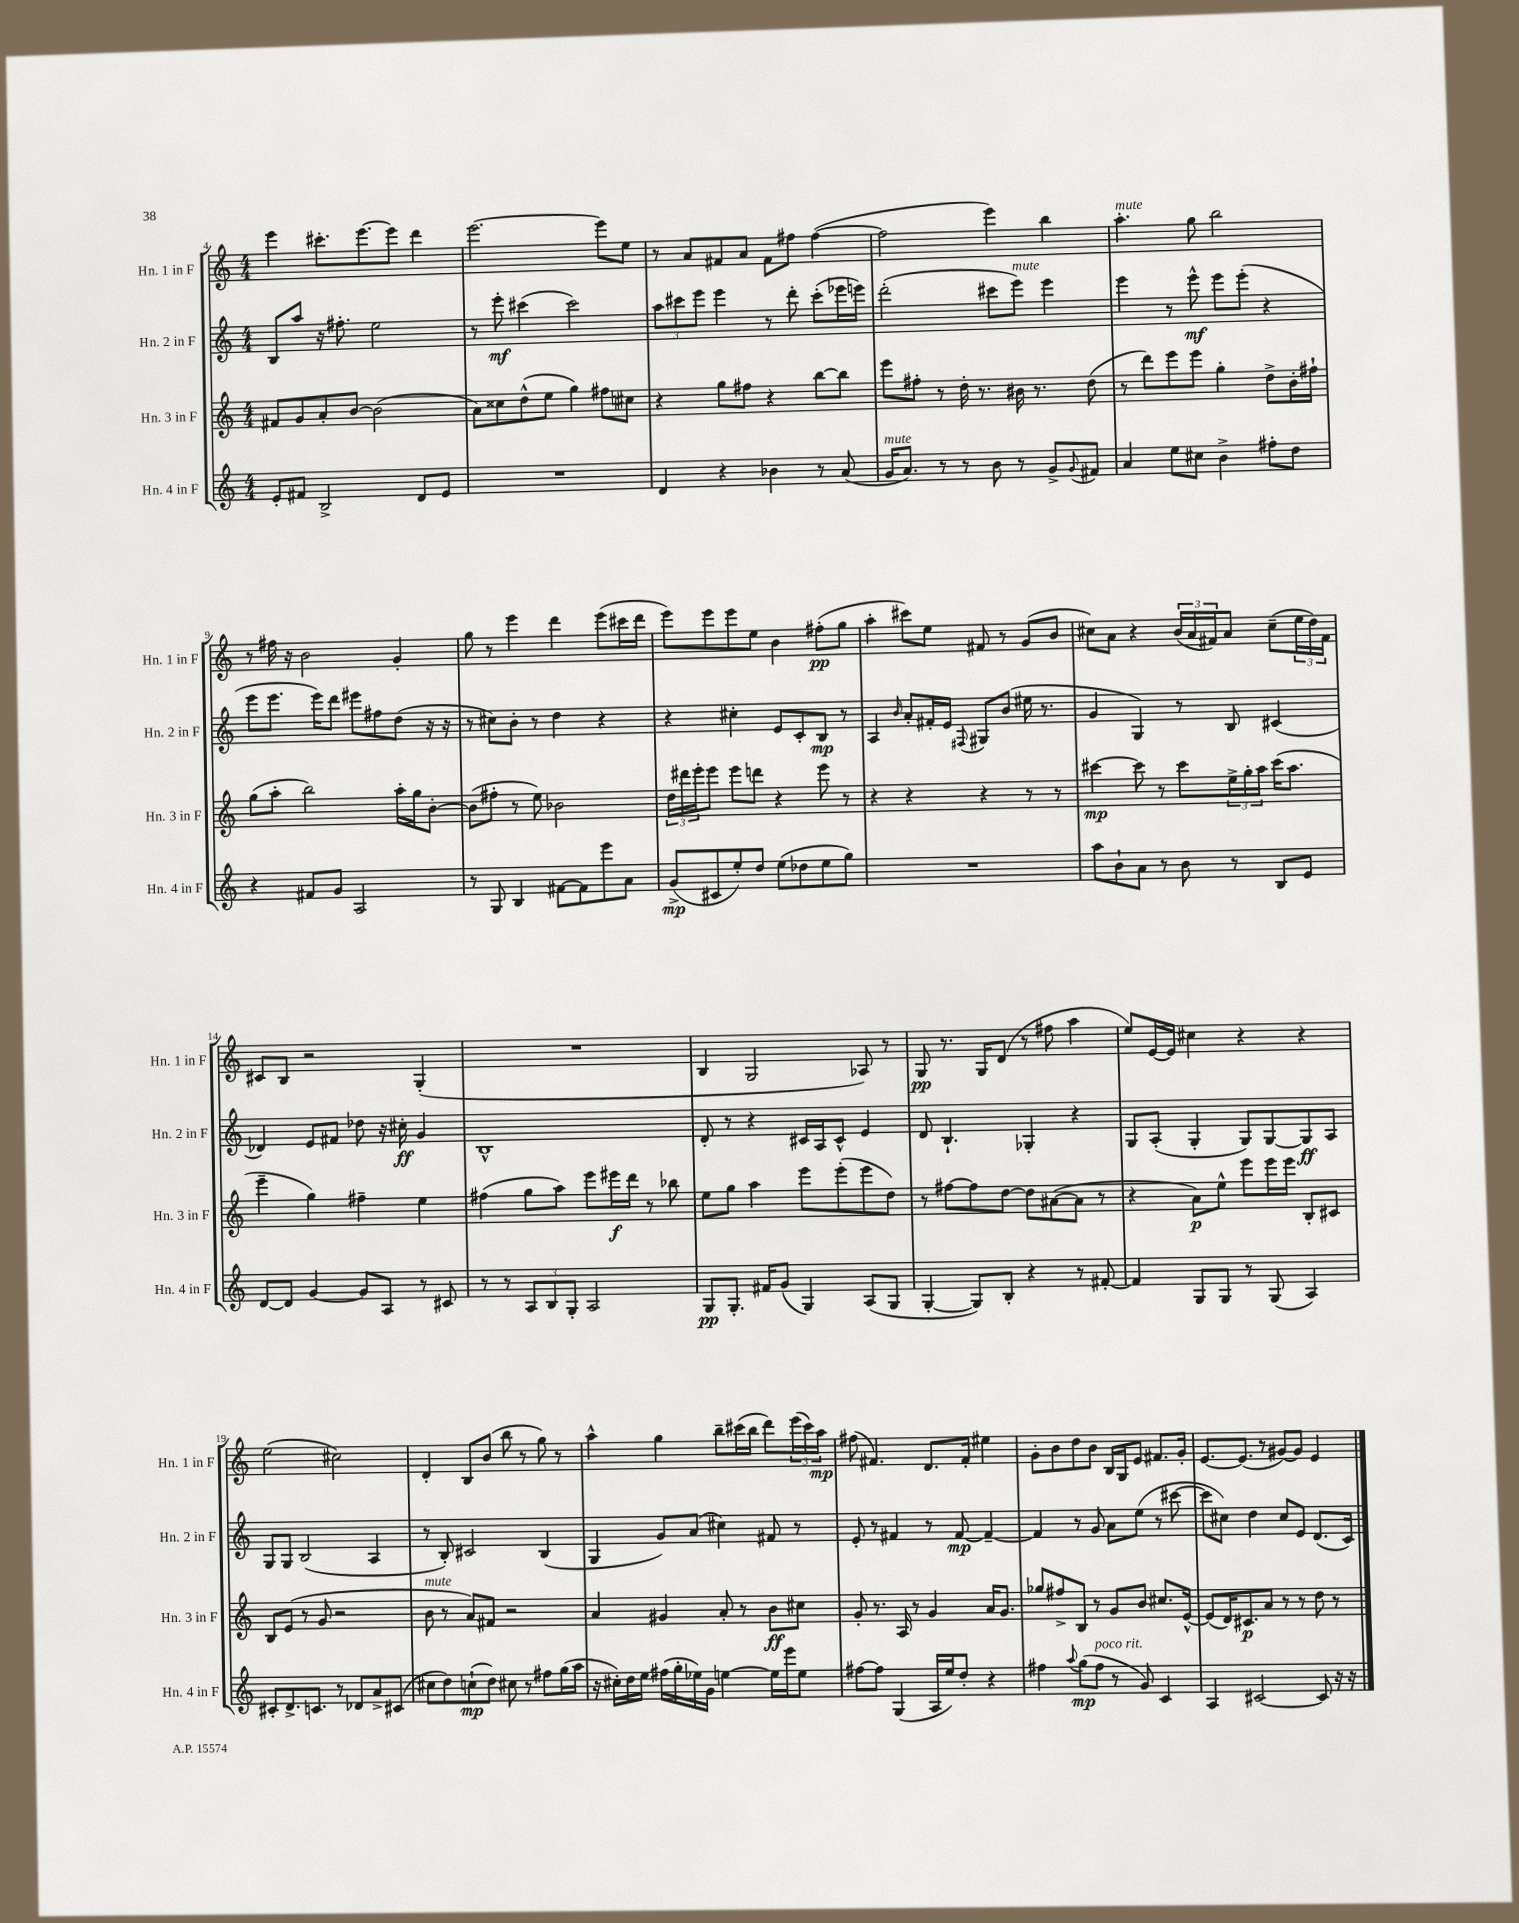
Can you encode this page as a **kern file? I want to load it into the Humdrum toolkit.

**kern	**dynam	**kern	**dynam	**kern	**dynam	**kern	**dynam
*part4	*part4	*part3	*part3	*part2	*part2	*part1	*part1
*staff4	*staff4	*staff3	*staff3	*staff2	*staff2	*staff1	*staff1
*I"Hn. 4 in F	*	*I"Hn. 3 in F	*	*I"Hn. 2 in F	*	*I"Hn. 1 in F	*
*I'Hn. 4 in F	*	*I'Hn. 3 in F	*	*I'Hn. 2 in F	*	*I'Hn. 1 in F	*
*clefG2	*	*clefG2	*	*clefG2	*	*clefG2	*
*k[]	*	*k[]	*	*k[]	*	*k[]	*
*M4/4	*	*M4/4	*	*M4/4	*	*M4/4	*
=4	=4	=4	=4	=4	=4	=4	=4
8e'/L	.	8f#X/L	.	8B/L	.	4eee\	.
8f#X/J	.	8g/	.	8aa/J	.	.	.
2B^/	.	8a'/	.	16r	.	8.ccc#X'\L	.
.	.	.	.	8.ff#X'\	.	.	.
.	.	[8b/J	.	.	.	.	.
.	.	.	.	.	.	[8.eee\	.
.	.	(2b\]	.	2ee\	.	.	.
.	.	.	.	.	.	8eee\J]	.
8d/L	.	.	.	.	.	4ddd\	.
8e/J	.	.	.	.	.	.	.
=5	=5	=5	=5	=5	=5	=5	=5
1r	.	8a\L)	.	8r	.	[2.eee\	.
.	.	8cc##X\	.	8eee'\	mf	.	.
.	.	(8dd^^\	.	(4ccc#X\	.	.	.
.	.	8ee\J	.	.	.	.	.
.	.	4gg\)	.	2ccc#\)	.	.	.
.	.	8ff#X\L	.	.	.	8eee\L]	.
.	.	8cc#X\J	.	.	.	8ee\J	.
=6	=6	=6	=6	=6	=6	=6	=6
4d/	.	4r	.	12aa\L	.	8r	.
.	.	.	.	12ccc#X\	.	.	.
.	.	.	.	.	.	8a/L	.
.	.	.	.	12eee\J	.	.	.
4r	.	8gg\L	.	4eee\	.	8f#X/	.
.	.	8ff#X\J	.	.	.	8a/J	.
4b-X\	.	4r	.	8r	.	8f#\L	.
.	.	.	.	8ddd'\	.	8ff#X\J	.
8r	.	[8bb\L	.	(8ccc#'\L	.	([4ff#\	.
(8a/	.	8bb\J]	.	16eee-X\L	.	.	.
.	.	.	.	16eeen\JJ)	.	.	.
=7	=7	=7	=7	=7	=7	=7	=7
!LO:TX:a:i:t=mute	!	!	!	!	!	!	!
16g/KL	.	8eee\L	.	(2ddd'\	.	2ff#\]	.
8.a/J)	.	.	.	.	.	.	.
.	.	8ff#X'\J	.	.	.	.	.
8r	.	8r	.	.	.	.	.
8r	.	16dd'\	.	.	.	.	.
.	.	8.r	.	.	.	.	.
8b\	.	.	.	8ccc#X\L	.	4eee\)	.
!	!	!	!	!LO:TX:a:i:t=mute	!	!	!
8r	.	16b#X\	.	8eee\J)	.	.	.
.	.	8.r	.	.	.	.	.
8g^/L	.	.	.	4eee\	.	4bb\	.
8qqg/	.	.	.	.	.	.	.
8f#X/J	.	(8dd\	.	.	.	.	.
=8	=8	=8	=8	=8	=8	=8	=8
!	!	!	!	!	!	!LO:TX:a:i:t=mute	!
4a/	.	8r	.	4eee\	.	4.aa'\	.
.	.	8ddd\L)	.	.	.	.	.
8ee\L	.	8eee\	.	8r	.	.	.
8cc#X\J	.	8eee\J	.	8eee^^\	mf	8gg\	.
4b^\	.	4gg'\	.	8eee\L	.	2bb\	.
.	.	.	.	(8eee'\J	.	.	.
8ff#X'\L	.	8dd^\L	.	4r	.	.	.
8dd\J	.	16b'\L	.	.	.	.	.
.	.	16ff#X`\JJ	.	.	.	.	.
!!LO:LB:g=z
=9	=9	=9	=9	=9	=9	=9	=9
4r	.	(8gg\L	.	8eee\L	.	8r	.
.	.	8aa'\J	.	8.eee\J	.	16ff#X\	.
.	.	.	.	.	.	16r	.
8f#X/L	.	2bb\)	.	.	.	2b\	.
.	.	.	.	16eee\KL)	.	.	.
8g/J	.	.	.	8ddd\J	.	.	.
2A/	.	.	.	8eee#X\L	.	.	.
.	.	.	.	8ff#X\	.	.	.
.	.	16aa'\LL	.	(8dd\J	.	4g'/	.
.	.	16gg\J	.	.	.	.	.
.	.	[8b'\J	.	16r	.	.	.
.	.	.	.	16r	.	.	.
=10	=10	=10	=10	=10	=10	=10	=10
8r	.	(8b\L]	.	8r	.	8gg\	.
8G/	.	8ff#X'\J	.	8cc#X\L)	.	8r	.
4B/	.	8r	.	8b'\J	.	4eee\	.
.	.	8ee\)	.	8r	.	.	.
[8f#X\L	.	2b-X\	.	4dd\	.	4ddd\	.
8f#\]	.	.	.	.	.	.	.
8eee\	.	.	.	4r	.	(8eee\L	.
8a\J	.	.	.	.	.	16ccc#X\L	.
.	.	.	.	.	.	16ddd\JJ	.
=11	=11	=11	=11	=11	=11	=11	=11
(8g^/L	mp	24dd\LL	.	4r	.	8eee\L)	.
.	.	24ddd#X\	.	.	.	.	.
.	.	24eee'\J	.	.	.	.	.
8c#X/	.	8eee\J	.	.	.	8eee\	.
8ee'/)	.	8eee\L	.	4cc#X'\	.	8eee\	.
8dd/J	.	8dddn\J	.	.	.	8ee\J	.
(8ee\L	.	4r	.	8e/L	.	4b\	.
8dd-X\	.	.	.	8c'/	.	.	.
8ee\	.	8eee\	.	8B/J	mp	(8ff#X'\L	pp
8gg\J)	.	8r	.	8r	.	8gg\J	.
=12	=12	=12	=12	=12	=12	=12	=12
1r	.	4r	.	4A/	.	4aa'\	.
.	.	.	.	16qqb/	.	.	.
.	.	4r	.	8a'/L	.	8ccc#X\L)	.
.	.	.	.	16f#X'/L	.	8ee\J	.
.	.	.	.	16e/JJ	.	.	.
.	.	.	.	8qqF#X/	.	.	.
.	.	4r	.	8G#X/L	.	8f#X/	.
.	.	.	.	(8b/J	.	8r	.
.	.	8r	.	16ee#X\	.	(8g/L	.
.	.	.	.	8.r	.	.	.
.	.	8r	.	.	.	8b/J	.
=13	=13	=13	=13	=13	=13	=13	=13
8aa\L	.	[4ccc#X\	mp	4g/	.	8cc#X\L)	.
8b`\	.	.	.	.	.	8a\J	.
8a\J	.	8ccc#\]	.	4G/)	.	4r	.
8r	.	8r	.	.	.	.	.
8b\	.	8ccc#\L	.	8r	.	(24b/LL	.
.	.	.	.	.	.	24a/	.
.	.	.	.	.	.	24f#X/J)	.
8r	.	24ee^\L	.	8B/	.	8a/J	.
.	.	24gg'\	.	.	.	.	.
.	.	24aa\JJ	.	.	.	.	.
8B/L	.	(16ccc#\KL	.	(4c#X/	.	(8cc#~\L	.
.	.	8.aa\J	.	.	.	.	.
8e/J	.	.	.	.	.	24ee\L	.
.	.	.	.	.	.	24dd\)	.
.	.	.	.	.	.	24f#\JJ	.
!!LO:LB:g=z
=14	=14	=14	=14	=14	=14	=14	=14
[8d/L	.	4eee~\	.	4d-X/)	.	8c#X/L	.
8d/J]	.	.	.	.	.	8B/J	.
[4g/	.	4gg\)	.	8e/L	.	2r	.
.	.	.	.	8f#X/J	.	.	.
8g/L]	.	4ff#X~\	.	8dd-X\	.	.	.
8A/J	.	.	.	16r	.	.	.
.	.	.	.	16cc#X'\	ff	.	.
8r	.	4ee\	.	4g/	.	(4G'/	.
8c#X/	.	.	.	.	.	.	.
=15	=15	=15	=15	=15	=15	=15	=15
8r	.	(4ff#X\	.	1B^^	.	1r	.
8r	.	.	.	.	.	.	.
12A/L	.	8gg\L	.	.	.	.	.
12B/	.	.	.	.	.	.	.
.	.	8aa\J)	.	.	.	.	.
12G'/J	.	.	.	.	.	.	.
2A/	.	8eee\L	.	.	.	.	.
.	.	16eee#X\L	f	.	.	.	.
.	.	16ddd\JJ	.	.	.	.	.
.	.	8r	.	.	.	.	.
.	.	8bb-X\	.	.	.	.	.
=16	=16	=16	=16	=16	=16	=16	=16
8G/L	pp	8ee\L	.	8d'/	.	4B/	.
8.G'/J	.	8gg\J	.	8r	.	.	.
.	.	4aa\	.	4r	.	2G/	.
16f#X/KL	.	.	.	.	.	.	.
(8g/J	.	.	.	.	.	.	.
4G/)	.	8eee\L	.	16c#X/LL	.	.	.
.	.	.	.	16A/J	.	.	.
.	.	(8eee'\	.	8c#^^/J	.	.	.
(8A/L	.	8eee\	.	4e/	.	8A-X/)	.
8G/J	.	8dd\J)	.	.	.	8r	.
=17	=17	=17	=17	=17	=17	=17	=17
[4G'/	.	8r	.	8d/	.	8G/	pp
.	.	[8ff#X\L	.	4.B`/	.	8.r	.
8G/L])	.	8ff#\]	.	.	.	.	.
.	.	.	.	.	.	16G/KL	.
8B'/J	.	[8dd\J	.	.	.	(8d/J	.
4r	.	8dd\L]	.	4G-X'/	.	8r	.
.	.	([8a#X\	.	.	.	8ff#X\	.
8r	.	8a#\J]	.	4r	.	4aa\	.
[8f#X'/	.	8r	.	.	.	.	.
=18	=18	=18	=18	=18	=18	=18	=18
4f#/]	.	4r	.	8G/L	.	8ee/L)	.
.	.	.	.	(8A'/J	.	[16e/L	.
.	.	.	.	.	.	16e/JJ]	.
8G/L	.	8a\L)	p	4G'/	.	4cc#X\	.
8G/J	.	8ee^^\J	.	.	.	.	.
8r	.	8eee\L	.	8G/L)	.	4r	.
(8G/	.	16eee\L	.	[8G/	.	.	.
.	.	16eee\JJ	.	.	.	.	.
4A/)	.	8B'/L	.	8G/]	ff	4r	.
.	.	8c#X/J	.	8A/J	.	.	.
!!LO:LB:g=z
=19	=19	=19	=19	=19	=19	=19	=19
8c#X'/L	.	8B/L	.	8G/L	.	(2ee\	.
8.d^/	.	(8e/J	.	8G/J	.	.	.
.	.	8r	.	(2B/	.	.	.
8.cn/J	.	.	.	.	.	.	.
.	.	8g/	.	.	.	.	.
8r	.	2r	.	.	.	2cc#X\)	.
8d-X/L	.	.	.	.	.	.	.
8a^/	.	.	.	4A/	.	.	.
(8c#X/J	.	.	.	.	.	.	.
=20	=20	=20	=20	=20	=20	=20	=20
!	!	!LO:TX:a:i:t=mute	!	!	!	!	!
8cc#X\L	.	8b\	.	8r	.	4d'/	.
8dd\)	.	8r	.	8B'/)	.	.	.
(8ccn`\	mp	8a/L)	.	2c#X/	.	8B/L	.
8dd\J)	.	8f#X/J	.	.	.	(8b/J	.
8cc#X\	.	2r	.	.	.	8bb\	.
8r	.	.	.	.	.	8r	.
8ff#X\L	.	.	.	(4B/	.	8gg\)	.
(16gg\L	.	.	.	.	.	8r	.
16aa\JJ	.	.	.	.	.	.	.
=21	=21	=21	=21	=21	=21	=21	=21
16r	.	4a/	.	4G/	.	4aa^^\	.
16cc#X'\LL)	.	.	.	.	.	.	.
16dd\	.	.	.	.	.	.	.
16ee\JJ	.	.	.	.	.	.	.
(16ff#X\LL	.	4g#X/	.	8g/L)	.	4gg\	.
16gg'\	.	.	.	.	.	.	.
16ee-X\)	.	.	.	(8a/J	.	.	.
16g\JJ	.	.	.	.	.	.	.
[4een\	.	8a'/	.	4cc#X\)	.	8bb~\L	.
.	.	8r	.	.	.	(16ccc#X\L	.
.	.	.	.	.	.	16bb\JJ	.
16ee\LL]	.	8b\L	ff	8f#X/	.	8ddd\L)	.
16eee\J	.	.	.	.	.	.	.
8ee\J	.	8cc#X\J	.	8r	.	(24eee\L	.
.	.	.	.	.	.	24ccc#\)	.
.	.	.	.	.	.	24aa\JJ	mp
=22	=22	=22	=22	=22	=22	=22	=22
[8ff#X\L	.	8g'/	.	8e'/	.	(8ff#X\	.
8ff#\J]	.	8.r	.	8r	.	4.f#X/)	.
(4G/	.	.	.	4f#X/	.	.	.
.	.	16A/	.	.	.	.	.
.	.	8r	.	.	.	.	.
16A/LL	.	4g/	.	8r	.	8.d/L	.
16ee/J)	.	.	.	.	.	.	.
8dd'/J	.	.	.	[8f#/	mp	.	.
.	.	.	.	.	.	16f#'/Jk	.
4r	.	16a/KL	.	4f#~/_	.	4ee#X\	.
.	.	8.g/J	.	.	.	.	.
=23	=23	=23	=23	=23	=23	=23	=23
4ff#X\	.	8gg-X/L	.	4f#/]	.	8g'\L	.
.	.	8ff#X^/	.	.	.	8b\	.
8qqaa/	.	.	.	.	.	.	.
(8gg\L	mp	8B/J	.	8r	.	8dd\	.
!LO:TX:a:i:t=poco rit.	!	!	!	!	!	!	!
8ff#\J	.	8r	.	8g/	.	8b\J	.
8r	.	8g/L	.	8a\L	.	16B/LL	.
.	.	.	.	.	.	16G/J	.
8g/)	.	8b/J	.	(8ee\J	.	8e/J	.
4c/	.	8.cc#X/L	.	8r	.	8.f#X/L	.
.	.	.	.	[8ccc#X\	.	.	.
.	.	[16e^^/Jk	.	.	.	16g'/Jk	.
=24	=24	=24	=24	=24	=24	=24	=24
4A/	.	(8e/L]	.	8ccc#\L]	.	[8.e/L	.
.	.	16d/K)	.	8cc#X\J)	.	.	.
.	.	8.c#X/	p	.	.	(8.e/J]	.
[2c#X/	.	.	.	4dd\	.	.	.
.	.	8a/J	.	.	.	8r	.
.	.	8r	.	8cc#/L	.	[8g#X/L)	.
.	.	8r	.	8e/J	.	8g#/J]	.
8c#/]	.	8dd\	.	(8.d/L	.	4e/	.
16r	.	8r	.	.	.	.	.
16r	.	.	.	16c/Jk)	.	.	.
==	==	==	==	==	==	==	==
*-	*-	*-	*-	*-	*-	*-	*-
